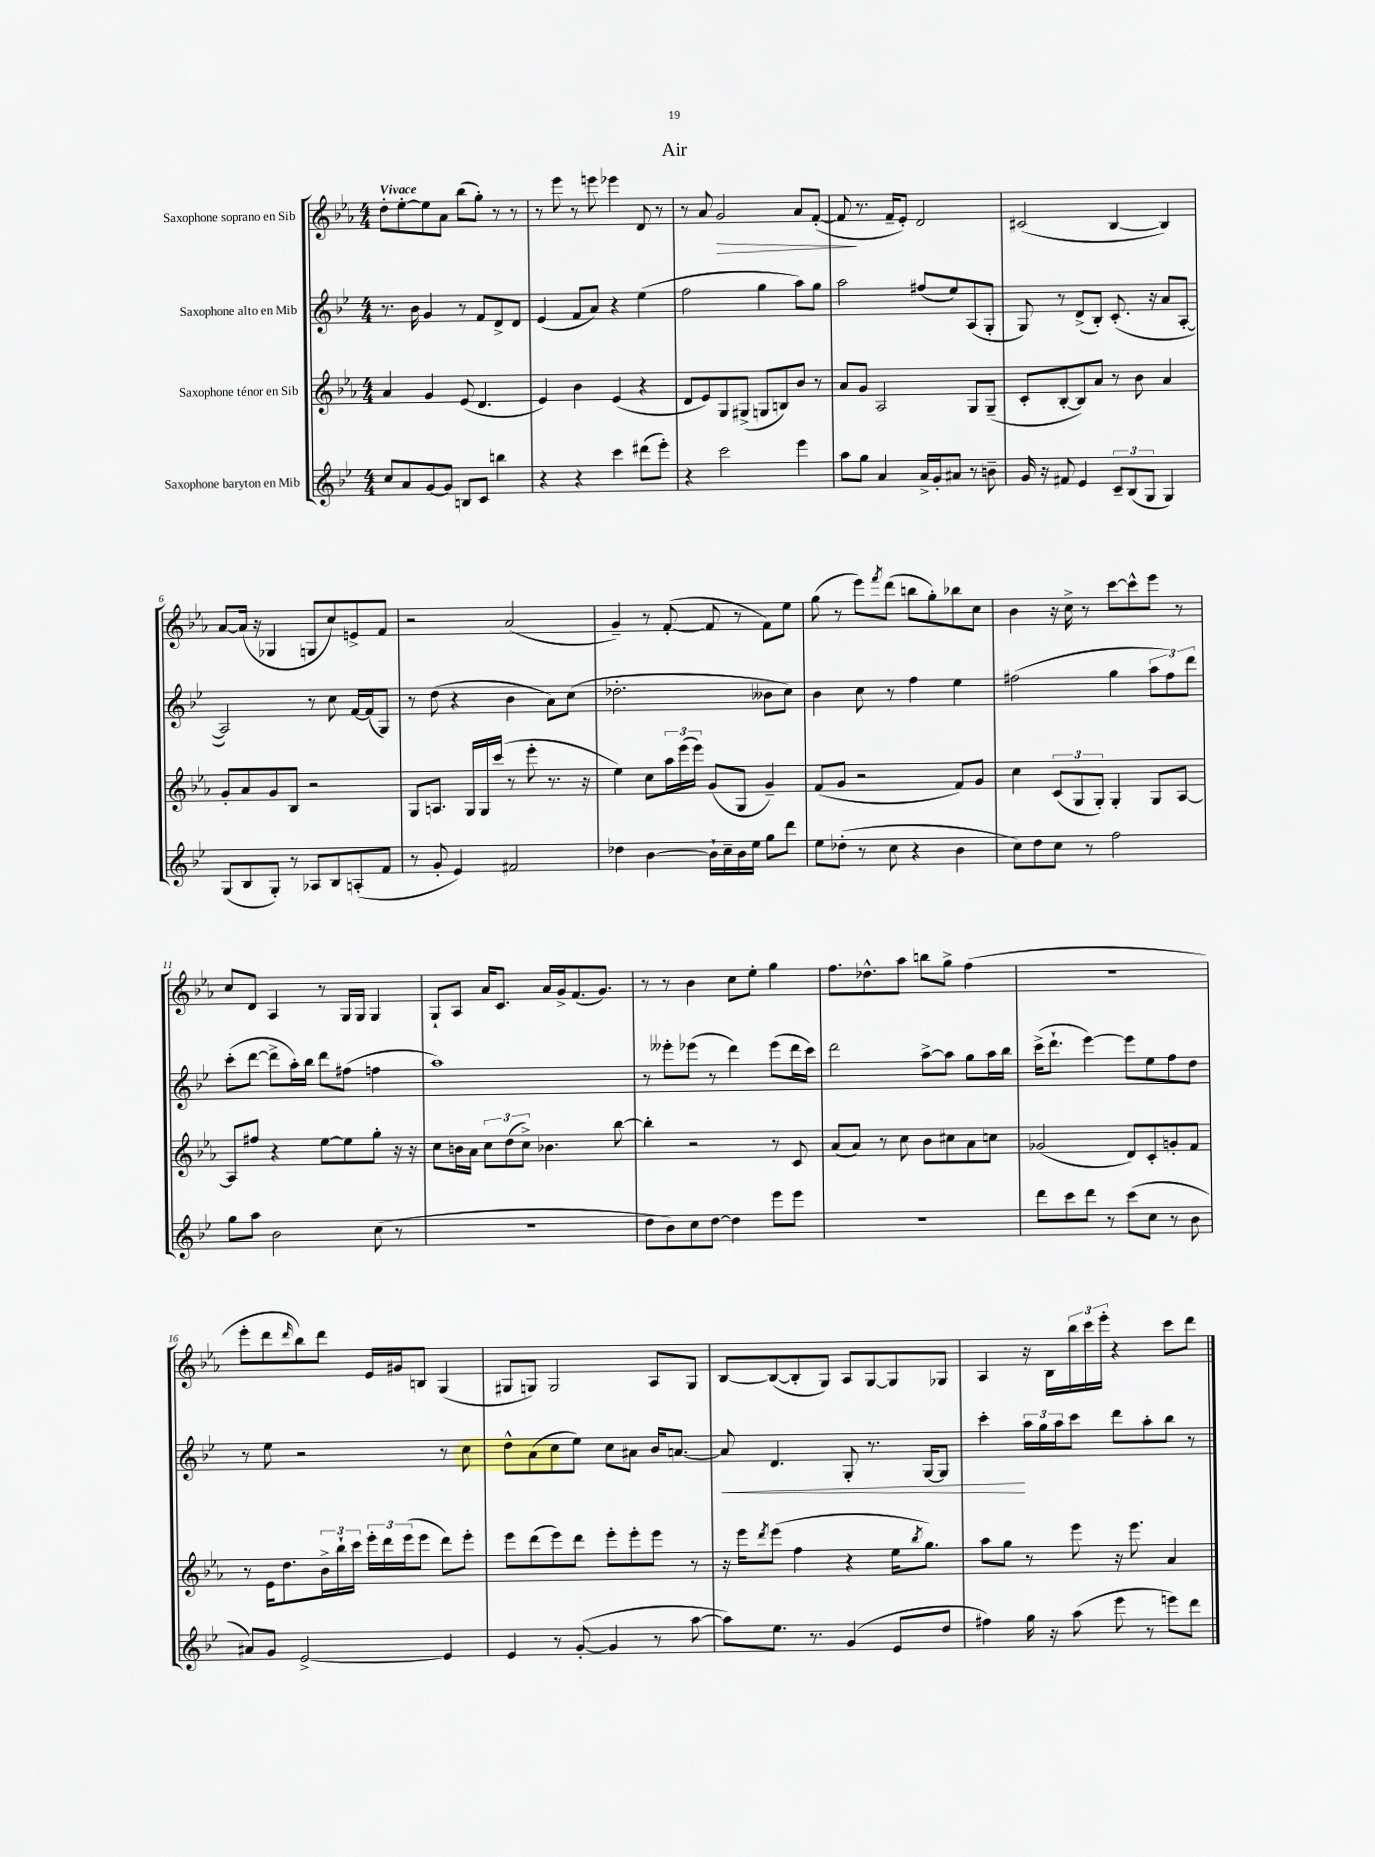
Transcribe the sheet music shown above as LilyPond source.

\header { title = "Air" }
<<
\new StaffGroup <<
\new Staff = "s0" \with { instrumentName = "Saxophone soprano en Sib" } {
    \clef treble \key ees \major \numericTimeSignature \time 4/4 \tempo "Vivace"
    d''8-. ees''8~-. ees''8 aes'8 bes''8( g''8-.) r8 r8 |
    r8 ees'''8 r8 e'''8 ees'''4 d'8 r8 |
    r8 aes'8 g'2\> aes'8 f'8~-.( |
    f'8\! r8. f'16-- ees'8-.) d'2 |
    cis'2( bes4~ bes4) |
    aes'8~ aes'16( r16 ges4 g8 c''8) e'8-> f'8 |
    r2 aes'2( |
    g'4--) r8 f'8~-.( f'8 r8 f'8) ees''8 |
    g''8( r8 ees'''8) \acciaccatura { f'''8 } d'''8( b''8 g''8-.) bes''8 c''8 |
    bes'4 r16 c''16-> r8 c'''8~ c'''8-^ ees'''8 r8 |
    c''8 d'8 aes4 r8 g16 g16 g4 |
    g8-! aes8 aes'16 c'8. aes'16 g'16-> f'8.( g'8.) |
    r8 r8 bes'4 c''8 ees''8-. g''4 |
    f''8. des''8.-^ aes''8 b''8 g''8-> f''4( |
    R1 |
    ees'''8-. d'''8 \grace { d'''16 } bes''8) d'''8 ees'16 gis'16 b8 g4( |
    gis8 g8) g2 aes8 g8 |
    bes8~ bes8~( bes8-. g8) aes8 g8~ g8 ges8 |
    aes4 r16 bes16 \tuplet 3/2 { bes''16 c'''16 ees'''16-. } r4 c'''8 d'''8 \bar "|." |
}
\new Staff = "s1" \with { instrumentName = "Saxophone alto en Mib" } {
    \clef treble \key bes \major \numericTimeSignature \time 4/4
    r8. bes'16 g'4 r8 f'8 d'8-> d'8 |
    ees'4( f'8 a'8) r4 ees''4( |
    f''2 g''4 a''8) g''8 |
    a''2 fis''8( ees''8) a8( g8-. |
    g8) r8 d'8->( bes8-.) c'8.-.( r16 a'8 a8~-. |
    a2) r8 c''8 f'16~ f'16( g8) |
    r8 d''8( r4 bes'4 a'8) c''8( |
    des''2.-. beses'8 c''8) |
    bes'4 c''8 r8 f''4 ees''4 |
    fis''2( g''4 \tuplet 3/2 { a''8 fis''8) d'''8 } |
    c'''8-.( d'''8~ d'''8-> a''16-.) bes''16 d'''8 fis''8( f''4 |
    a''1) |
    r8 eeses'''8-. ees'''8( r8 d'''4) ees'''8( d'''16 c'''16) |
    d'''2 a''8~-> a''8 g''8 a''16 bes''16 |
    c'''16->( d'''8.-! ees'''4~) ees'''8 ees''8 f''8 d''8 |
    r8 ees''8 r2 r8 c''8 |
    d''8-^ a'8( c''8 ees''8) c''8 ais'8 bes'16 a'8.~ |
    a'8\< d'4. g8-. r8. g16~ g8 |
    c'''4-.\! \tuplet 3/2 { a''16 g''16 a''16 } c'''8 d'''8 a''8-. bes''8 r8 \bar "|." |
}
\new Staff = "s2" \with { instrumentName = "Saxophone ténor en Sib" } {
    \clef treble \key ees \major \numericTimeSignature \time 4/4
    aes'4 g'4 ees'8( d'4. |
    ees'4) bes'4 ees'4( r4 |
    d'8 ees'8) g8 gis8->( g8 b8) bes'8 r8 |
    aes'8 g'8 aes2 g8 g8--( |
    c'8-. bes8~-. bes8) aes'8 r8 bes'8 aes'4 |
    g'8-. aes'8 g'8 bes8 r2 |
    g8 a8. g16 g16 c'''16( r8 ees'''8-. r8. r16 |
    ees''4) c''8 \tuplet 3/2 { aes''16 ees'''16( ees'''16) } g'8( g8 g'4--) |
    f'8( g'8 r2 f'8) g'8 |
    c''4 \tuplet 3/2 { c'8( g8 g8-.) } g4-. g8 aes8~ |
    aes8 fis''8 r4 ees''8~ ees''8 g''8-. r16 r16 |
    c''8 b'16 aes'16 \tuplet 3/2 { c''8 d''8( c''8->) } bes'4. bes''8~ |
    bes''4-. r2 r8 c'8 |
    aes'8( aes'8) r8 c''8 bes'8 cis''8 aes'8 c''8 |
    ges'2( d'8) c'8-. g'8-. f'8 |
    r8 ees'16 d''8. \tuplet 3/2 { bes'16-> bes''16-! c'''16 } \tuplet 3/2 { ees'''16-. d'''16 ees'''16( } ees'''8 d'''8) ees'''8-. |
    ees'''8 d'''8( ees'''8) d'''8 ees'''8-. ees'''8-. ees'''8 r8 |
    r16 ees'''16 \acciaccatura { d'''8 } ees'''8( f''4 r4 ees''16 \acciaccatura { bes''8 } g''8.) |
    aes''8 g''8 r8 ees'''8 r16 ees'''8. aes'4 \bar "|." |
}
\new Staff = "s3" \with { instrumentName = "Saxophone baryton en Mib" } {
    \clef treble \key bes \major \numericTimeSignature \time 4/4
    c''8 a'8 g'8~ g'8 b8 c'8 b''4 |
    r4 r4 c'''4 dis'''8( ees'''8-.) |
    r4 c'''2 ees'''4 |
    a''8 g''8 a'4 a'16-> g'16-. ais'8 r8 b'8-- |
    g'16 r16 fis'8 ees'4 \tuplet 3/2 { c'8-- bes8( g8 } g4) |
    g8( bes8 g8-.) r8 aes8 bes8 a8-.( f'8 |
    r8 g'8-. ees'4) fis'2 |
    des''4 bes'4~ bes'16-! c''16-- bes'16 ees''16 g''8 d'''8 |
    ees''8 des''8-.( r8 c''8 r4 bes'4 |
    c''8) d''8 c''8 r8 f''2 |
    g''8 a''8 bes'2 c''8( r8 |
    R1 |
    d''8 bes'8) c''8 d''8~ d''4 ees'''8 ees'''8 |
    R1 |
    d'''8 c'''8 d'''8 r8 c'''8( c''8 r8 bes'8 |
    ais'8) g'8 ees'2~-> ees'4 |
    ees'4 r8 g'8~-.( g'4 r8 a''8~ |
    a''8) ees''8. r8. g'4( ees'8 d''8 |
    fis''4) g''16 r16 a''8( ees'''8 r8 e'''8) d'''8 \bar "|." |
}
>>
>>
